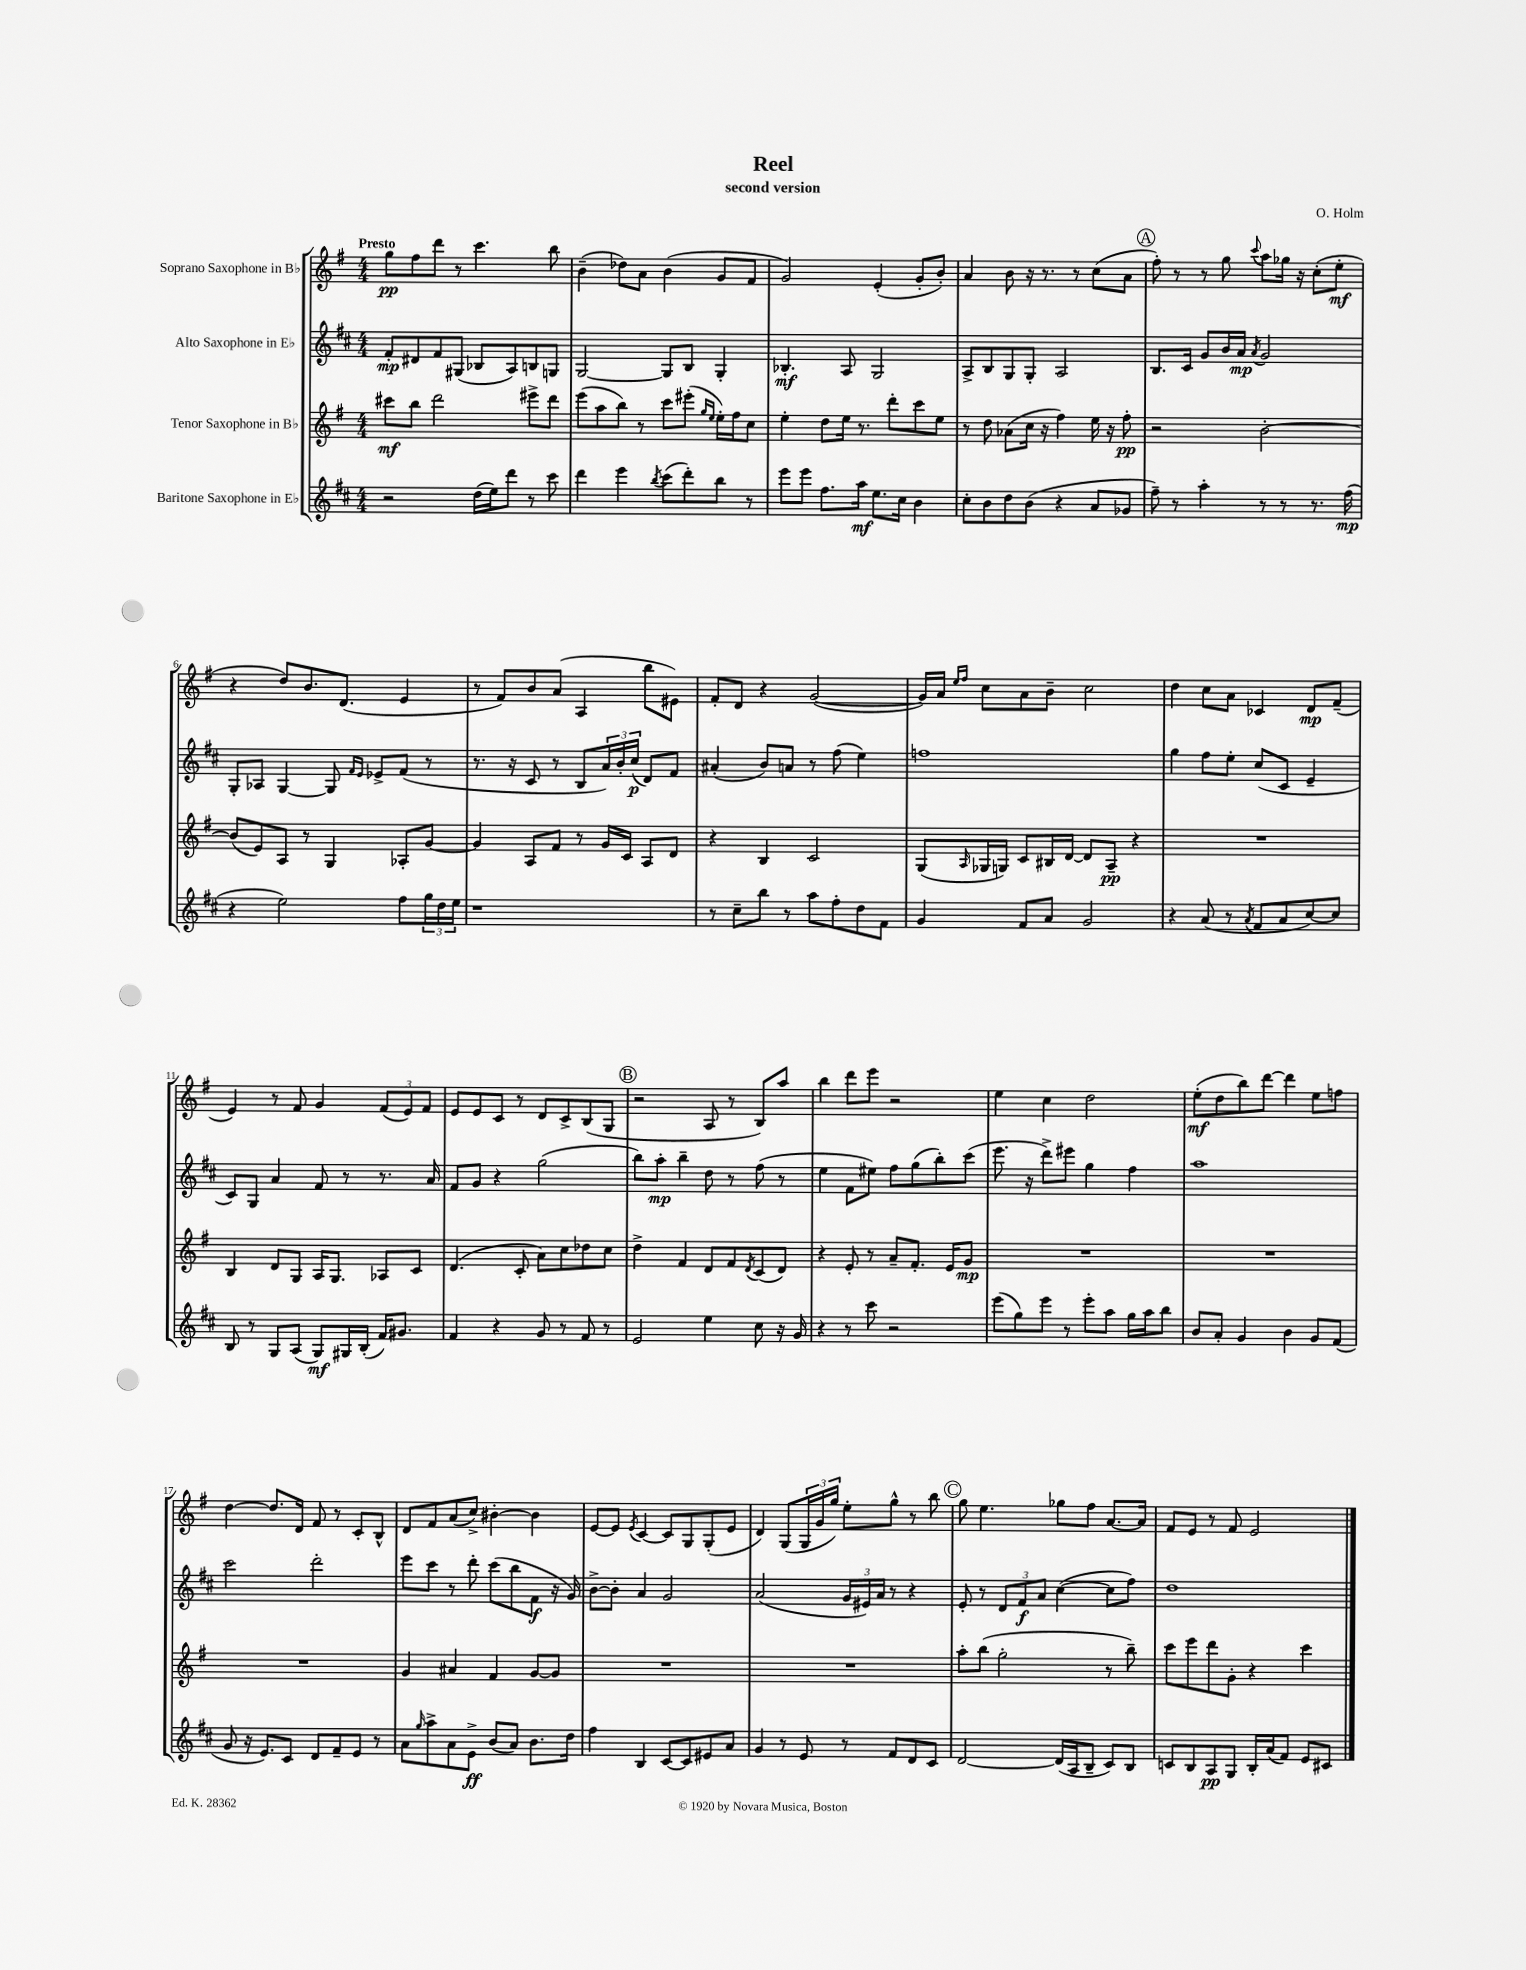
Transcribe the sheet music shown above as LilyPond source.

\header { title = "Reel" composer = "O. Holm" subtitle = "second version" }
<<
\new StaffGroup <<
\new Staff = "s0" \with { instrumentName = "Soprano Saxophone in Bb" } {
    \clef treble \key g \major \numericTimeSignature \time 4/4 \tempo "Presto"
    g''8\pp fis''8 d'''8 r8 c'''4. b''8 |
    b'4--( des''8) a'8 b'4( g'8 fis'8 |
    g'2) e'4-.( g'8-. b'8-.) |
    a'4 b'8 r16 r8. r8 c''8( a'8 |
    \mark \markup { \circle "A" } fis''8-.) r8 r8 g''8 \appoggiatura { c'''8 } a''8 ges''16 r16 c''8-.( e''8-.\mf |
    r4 d''8) b'8. d'8.( e'4 |
    r8 fis'8) b'8 a'8( a4 b''8 eis'8) |
    fis'8-. d'8 r4 g'2~( |
    g'16) a'16 \grace { e''16 fis''16 } c''8 a'8 b'8-- c''2 |
    d''4 c''8 a'8 ces'4 d'8\mp fis'8--( |
    e'4) r8 fis'8 g'4 \tuplet 3/2 { fis'8( e'8) fis'8 } |
    e'8 e'8 c'8 r8 d'8 c'8-> b8( g8 |
    \mark \markup { \circle "B" } r2 a8 r8 b8) a''8 |
    b''4 d'''8 e'''8 r2 |
    e''4 c''4 d''2 |
    e''8-.\mf( d''8 b''8) d'''8~ d'''4 e''8 f''8 |
    d''4~ d''8. d'16 fis'8 r8 c'8-. b8-^ |
    d'8 fis'8 a'8( c''8->) bis'4~-. bis'4 |
    e'8~ e'8 \acciaccatura { e'8 } c'4~ c'8 g8 g8-.( e'8 |
    d'4) g8( \tuplet 3/2 { g16 g'16 g''16) } e''8-. g''8-^ r8 b''8 |
    \mark \markup { \circle "C" } g''8 e''4. ges''8 fis''8 a'8.~ a'16 |
    fis'8 e'8 r8 fis'8 e'2 \bar "|." |
}
\new Staff = "s1" \with { instrumentName = "Alto Saxophone in Eb" } {
    \clef treble \key d \major \numericTimeSignature \time 4/4
    fis'8-.\mp dis'8 fis'8 gis8( bes8 a8) b8 g8 |
    g2~ g8 b8 g4-. |
    bes4.-.\mf a8 g2 |
    a8-> b8 g8 g8-. a2 |
    \mark \markup { \circle "A" } b8. cis'16 g'8 b'16 a'16\mp \acciaccatura { a'8 } g'2 |
    g8-. aes8 g4~ g8 \grace { fis'16 e'16 } ees'8-> fis'8( r8 |
    r8. r16 cis'8 r8 b8 \tuplet 3/2 { a'16) b'16-. cis''16\p( } d'8) fis'8 |
    ais'4-.( b'8) a'8 r8 fis''8( e''4) |
    f''1 |
    g''4 fis''8 e''8-. cis''8( cis'8 e'4-- |
    cis'8) g8 a'4 fis'8 r8 r8. a'16 |
    fis'8 g'8 r4 g''2( |
    \mark \markup { \circle "B" } b''8) a''8-.\mp b''4-- d''8 r8 fis''8( r8 |
    e''4 fis'8 eis''8) fis''8 g''8( b''8-.) cis'''8( |
    e'''8. r16 d'''8->) eis'''8 g''4 fis''4 |
    a''1 |
    cis'''2 d'''2-. |
    e'''8 cis'''8 r8 d'''8-. cis'''8( b''8 fis'8\f r16 g'16) |
    b'8~-> b'8-. a'4 g'2 |
    a'2( \tuplet 3/2 { g'16 eis'16) a'16 } r8 r4 |
    \mark \markup { \circle "C" } e'8-. r8 \tuplet 3/2 { d'8 fis'8\f a'8 } cis''4~( cis''8 fis''8) |
    d''1 \bar "|." |
}
\new Staff = "s2" \with { instrumentName = "Tenor Saxophone in Bb" } {
    \clef treble \key g \major \numericTimeSignature \time 4/4
    cis'''8\mf b''8 d'''2 eis'''8-> d'''8 |
    e'''8( a''8 b''8) r8 c'''8 eis'''8-.( \grace { g''16 e''16 } e''16-.) fis''16 c''8 |
    e''4-. d''8 e''16 r8. d'''8-. c'''8 e''8 |
    r8 d''8 aes'8( c''16 r16 fis''4) e''16 r16 fis''8-.\pp |
    \mark \markup { \circle "A" } r2 b'2~-. |
    b'8( e'8) a8 r8 g4 aes8-. g'8~ |
    g'4 a8 fis'8 r8 g'16 c'16 a8 d'8 |
    r4 b4 c'2 |
    g8( \grace { a16 } ges16 g16) c'8 bis16 d'16~ d'8 a8--\pp r4 |
    R1 |
    b4 d'8 g8 a16 g8. aes8 c'8 |
    d'4.( c'8-. a'8) c''8 des''8 c''8 |
    \mark \markup { \circle "B" } d''4-> fis'4 d'8 fis'8 \acciaccatura { d'8 } c'8( d'8) |
    r4 e'8-. r8 a'8-- fis'8.-. e'16 g'8\mp |
    R1 |
    R1 |
    R1 |
    g'4 ais'4 fis'4 g'8~ g'8 |
    R1 |
    R1 |
    \mark \markup { \circle "C" } a''8-. b''8( g''2-. r8 b''8--) |
    c'''8 e'''8 d'''8 g'8-. r4 c'''4 \bar "|." |
}
\new Staff = "s3" \with { instrumentName = "Baritone Saxophone in Eb" } {
    \clef treble \key d \major \numericTimeSignature \time 4/4
    r2 d''16( e''16) d'''8 r8 cis'''8 |
    d'''4 e'''4 \acciaccatura { b''8 } cis'''8( d'''8-.) b''8 r8 |
    e'''8 e'''8 fis''8. a''16\mf e''8. cis''16 b'4 |
    cis''8-. b'8 d''8 b'8( r4 a'8 ges'8 |
    \mark \markup { \circle "A" } fis''8--) r8 a''4-. r8 r8 r8. fis''16\mp( |
    r4 e''2) fis''8 \tuplet 3/2 { g''16 d''16 e''16 } |
    r1 |
    r8 cis''8-- b''8 r8 a''8 fis''8-. d''8 fis'8 |
    g'4 fis'8 a'8 g'2 |
    r4 a'8( r8 \acciaccatura { a'8 } fis'8 a'8 cis''8~) cis''8 |
    b8 r8 g8 a8( g8\mf) gis16 b16-.( fis'16) gis'8. |
    fis'4 r4 g'8 r8 fis'8 r8 |
    \mark \markup { \circle "B" } e'2 e''4 cis''8 r16 g'16 |
    r4 r8 cis'''8 r2 |
    e'''8( g''8) e'''8 r8 e'''8-. a''8 g''16 a''16 b''8 |
    b'8 a'8-. g'4 b'4 g'8 fis'8( |
    g'8 r16 e'8.) cis'8 d'8 fis'8-- e'8 r8 |
    a'8 \grace { g''16 } a''8-> a'8 e'8->\ff b'8( a'8) b'8. d''16 |
    fis''4 b4 cis'8~ cis'8 eis'8 a'8 |
    g'4 r8 e'8 r8 fis'8 d'8 cis'8 |
    \mark \markup { \circle "C" } d'2~ d'16( a16 b8-- cis'8) b8 |
    c'8 b8 a8\pp g8 b16-. a'16( fis'8) e'8 cis'8 \bar "|." |
}
>>
>>
